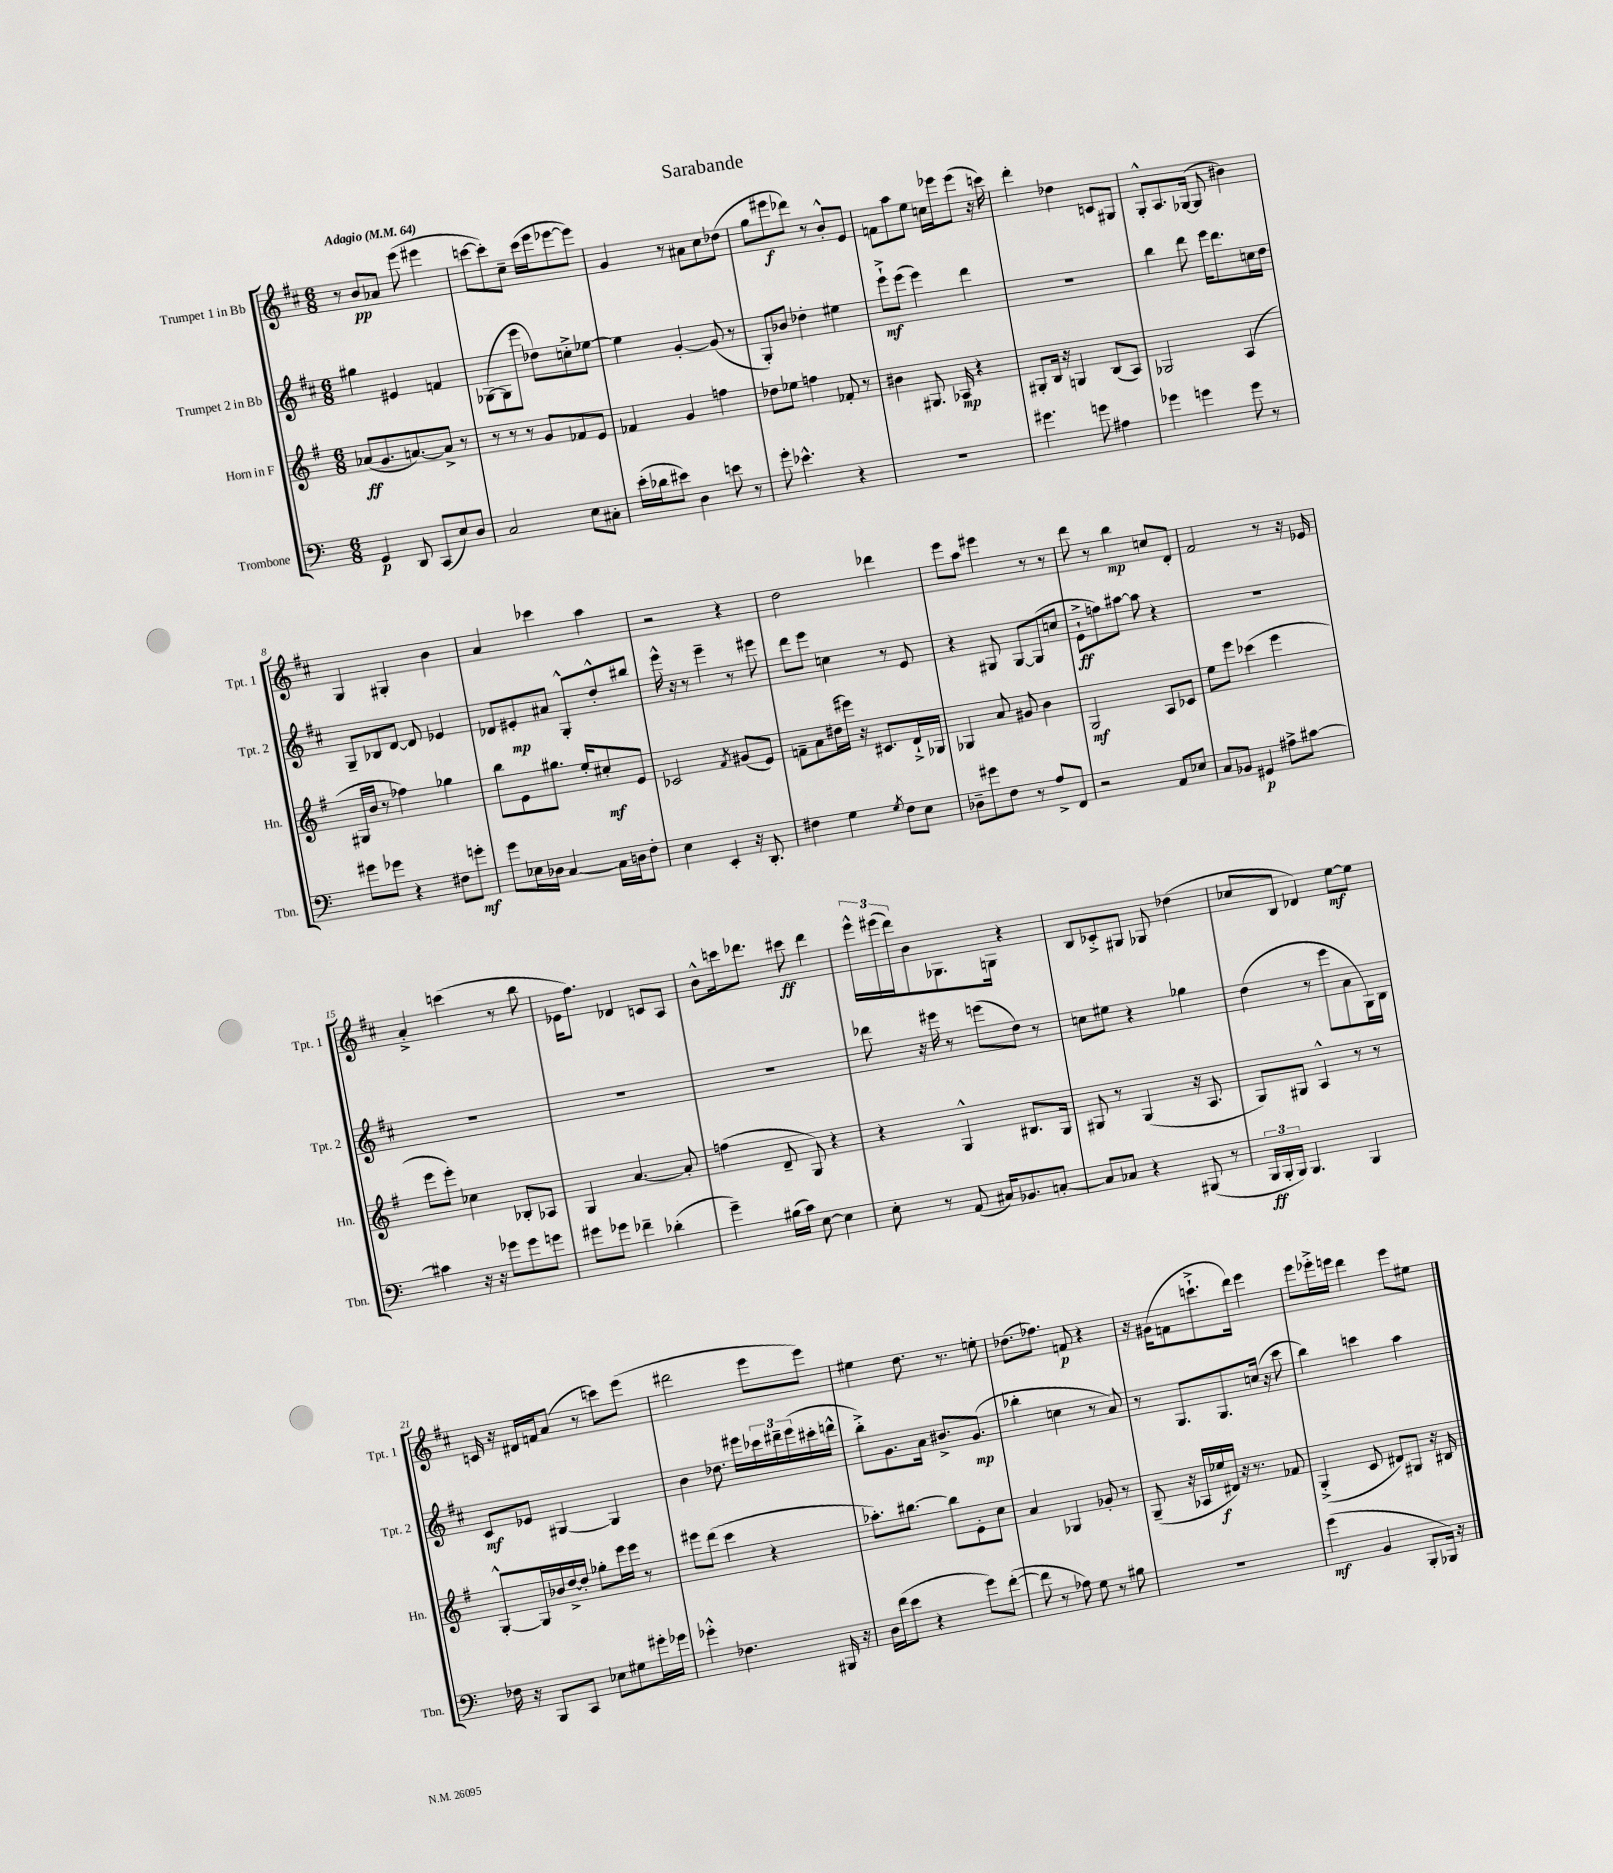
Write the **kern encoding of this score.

**kern	**dynam	**kern	**dynam	**kern	**dynam	**kern	**dynam
*part4	*part4	*part3	*part3	*part2	*part2	*part1	*part1
*staff4	*staff4	*staff3	*staff3	*staff2	*staff2	*staff1	*staff1
*I"Trombone	*	*I"Horn in F	*	*I"Trumpet 2 in Bb	*	*I"Trumpet 1 in Bb	*
*I'Tbn.	*	*I'Hn.	*	*I'Tpt. 2	*	*I'Tpt. 1	*
*clefF4	*	*clefG2	*	*clefG2	*	*clefG2	*
*k[]	*	*k[f#]	*	*k[f#c#]	*	*k[f#c#]	*
*M6/8	*	*M6/8	*	*M6/8	*	*M6/8	*
*MM64	*	*MM64	*	*MM64	*	*MM64	*
=1	=1	=1	=1	=1	=1	=1	=1
!	!	!	!	!	!	!LO:TX:a:B:t=Adagio	!
4GG/	p	(8a-X/L	ff	4gg#X\	.	8r	.
.	.	8.g/	.	.	.	8b/L	pp
8DD/	.	.	.	4e#X/	.	8a-X/J	.
.	.	[8.an/)	.	.	.	.	.
(8CC/L	.	.	.	.	.	(8eee\	.
8E/)	.	8a^/J]	.	4fn/	.	4eee#X\	.
8D/J	.	8r	.	.	.	.	.
=2	=2	=2	=2	=2	=2	=2	=2
2C/	.	8r	.	([8G-X\L	.	[8cccn\L	.
.	.	8r	.	8G-\]	.	8ccc'\])	.
.	.	8r	.	8eee\J	.	8cc#~\J	.
.	.	8g/L	.	8dd-X\L)	.	(16ccc\LL	.
.	.	.	.	.	.	16eee\J	.
8E\L	.	8f-X/	.	8ccn'^\	.	[8eee-X\	.
8C#X'\J	.	8e/J	.	[8ee-X\J	.	8eee-\J])	.
=3	=3	=3	=3	=3	=3	=3	=3
(16e'\LL	.	4f-X/	.	4ee-\]	.	4g/	.
16d-X\J	.	.	.	.	.	.	.
8e#X\J)	.	.	.	.	.	.	.
4D\	.	4g/	.	[4g'/	.	8r	.
.	.	.	.	.	.	8a#X\L	.
8en\	.	4ffn\	.	(8g/]	.	8cc#\	.
8r	.	.	.	8r	.	(8dd-X\J	.
=4	=4	=4	=4	=4	=4	=4	=4
8g'\	.	8dd-X\L	.	8G'/L)	.	8gg\L	.
4.e-X^^\	.	8ee-X\J	.	8b-X/J	.	8eee#X\	f
.	.	4ffn\	.	4dd-X'\	.	8ddd-X\J)	.
.	.	.	.	.	.	8r	.
4r	.	8f-X'/	.	4ee#X\	.	8b'^^/L	.
.	.	8r	.	.	.	8e/J	.
=5	=5	=5	=5	=5	=5	=5	=5
2.r	.	4b#X\	.	8eee`^\L	mf	8fn\L	.
.	.	.	.	(8eee\J	.	8aa\	.
.	.	8.G#X/	.	4eee\)	.	8ee\J	.
.	.	.	.	.	.	16ccn\LL	.
.	.	16A-X/	mp	.	.	16eee-X\J	.
.	.	4r	.	4ddd\	.	(8eee-\J	.
.	.	.	.	.	.	16r	.
.	.	.	.	.	.	16cccn\)	.
=6	=6	=6	=6	=6	=6	=6	=6
4.g#X\	.	8G#X'/L	.	2.r	.	4ddd'\	.
.	.	16B/Jk	.	.	.	.	.
.	.	16r	.	.	.	.	.
.	.	4Gn/	.	.	.	4dd-X\	.
8gn\	.	.	.	.	.	.	.
4A#X\	.	(8B/L	.	.	.	8cn/L	.
.	.	8A/J)	.	.	.	8G#X/J	.
=7	=7	=7	=7	=7	=7	=7	=7
4g-X\	.	2G-X/	.	4bb\	.	8G'^^/L	.
.	.	.	.	.	.	8.A/	.
4gn\	.	.	.	8ddd\	.	.	.
.	.	.	.	.	.	([16G-X/Jk	.
.	.	.	.	16eee\KL	.	8G-/]	.
.	.	.	.	8.ddd\	.	.	.
8g\	.	(4A/	.	.	.	4b#X\)	.
8r	.	.	.	16ccn\L	.	.	.
.	.	.	.	16dd\JJ	.	.	.
!!LO:LB:g=z
=8	=8	=8	=8	=8	=8	=8	=8
8g#X\L	.	16G#X/LL	.	8G~/L	.	4G/	.
.	.	16b/JJ	.	.	.	.	.
8g-X\J	.	8r	.	8B-X/	.	.	.
4r	.	4ff-X\)	.	[8d/J	.	4G#X'/	.
.	.	.	.	8d/]	.	.	.
8F#X\L	.	4gg-X\	.	4e-X/	.	4b\	.
8gn'\J	mf	.	.	.	.	.	.
=9	=9	=9	=9	=9	=9	=9	=9
8g\L	.	8bb\L	.	8d-X/L	.	4a/	.
16E-X\L	.	8e\	.	8e#X'/	mp	.	.
16D-X\JJ	.	.	.	.	.	.	.
[4C/	.	8.gg#X\J	.	8a#X/J	.	4ccc-X\	.
.	.	.	.	8G'^^/L	.	.	.
.	.	16ee'/KL	.	.	.	.	.
16C\LL]	.	8cc#X'/	mf	8dd'^^/	.	4aa\	.
16Dn\J	.	.	.	.	.	.	.
8F'\J	.	8e/J	.	8bb#X/J	.	.	.
=10	=10	=10	=10	=10	=10	=10	=10
4E\	.	2c-X/	.	16eee^^\	.	2r	.
.	.	.	.	16r	.	.	.
.	.	.	.	8r	.	.	.
4EE'/	.	.	.	4eee~\	.	.	.
.	.	8qf#/	.	.	.	.	.
16r	.	(8g#X/L	.	8r	.	4r	.
8.DD'/	.	.	.	.	.	.	.
.	.	8e/J)	.	8eee#X\	.	.	.
=11	=11	=11	=11	=11	=11	=11	=11
4F#X\	.	8fn~\L	.	8ddd\L	.	2dd\	.
.	.	8a\	.	8eee\J	.	.	.
4G\	.	(16dd#X\L	.	4ccn\	.	.	.
.	.	16eee#X\JJ)	.	.	.	.	.
.	.	16r	.	.	.	.	.
.	.	8.c#X/L	.	.	.	.	.
8qG/	.	.	.	.	.	.	.
8F#\L	.	.	.	8r	.	4ddd-X\	.
8E\J	.	16d`^/L	.	8e/	.	.	.
.	.	16G-X/JJ	.	.	.	.	.
=12	=12	=12	=12	=12	=12	=12	=12
8D-X~\L	.	4G-X/	.	4r	.	8eee\L	.
8g#X\	.	.	.	.	.	8aa\J	.
8F\J	.	8a/	.	8G#X/	.	4eee#X\	.
8r	.	8g#X/	.	[8G#/L	.	.	.
8A^/L	.	4b\	.	(8G#/]	.	8r	.
8FF/J	.	.	.	8ccn/J	.	8r	.
=13	=13	=13	=13	=13	=13	=13	=13
2r	.	2G/	mf	8e`^\L	ff	8ddd\	.
.	.	.	.	8ffn\)	.	8r	.
.	.	.	.	[8aa#X\J	.	4bb\	mp
.	.	.	.	8aa#\]	.	.	.
8AA/L	.	8A/L	.	4r	.	8ccn/L	.
8E-X/J	.	8c-X/J	.	.	.	8d'/J	.
=14	=14	=14	=14	=14	=14	=14	=14
8C/L	.	8ee\L	.	2.r	.	2f#/	.
8BB-X/J	.	8eee\J	.	.	.	.	.
4GG#X/	p	(4ccc-X\	.	.	.	.	.
8A#X^\L	.	4eee\	.	.	.	8r	.
[8c#X\J	.	.	.	.	.	16r	.
.	.	.	.	.	.	16e-X/	.
!!LO:LB:g=z
=15	=15	=15	=15	=15	=15	=15	=15
4c#X\]	.	8eee\L	.	2.r	.	4a'^/	.
.	.	8eee'\J)	.	.	.	.	.
16r	.	4cc-X\	.	.	.	(4cccn\	.
16r	.	.	.	.	.	.	.
8g-X\L	.	.	.	.	.	.	.
8g-\	.	8B-X'/L	.	.	.	8r	.
8gn\J	.	8A-X/J	.	.	.	8bb\	.
=16	=16	=16	=16	=16	=16	=16	=16
8g#X\L	.	4G/	.	2.r	.	16e-X\KL	.
.	.	.	.	.	.	8.ff#\J)	.
8g-X\J	.	.	.	.	.	.	.
4f-X~\	.	[4.a/	.	.	.	4d-X/	.
(4d-X'\	.	.	.	.	.	8cn/L	.
.	.	8a'/]	.	.	.	8A/J	.
=17	=17	=17	=17	=17	=17	=17	=17
4g~\)	.	(4ffn\	.	2.r	.	8b^^\L	.
.	.	.	.	.	.	16cccn\k	.
.	.	.	.	.	.	8.ddd-X\J	.
(16B#X\LL	.	8d~/	.	.	.	.	.
16c\JJ)	.	.	.	.	.	.	.
[8E\	.	8G/)	.	.	.	8ccc#X\	ff
4E\]	.	4r	.	.	.	4ddd-\	.
=18	=18	=18	=18	=18	=18	=18	=18
8E'\	.	4r	.	8ddd-X\	.	24eee^^\LL	.
.	.	.	.	.	.	(24eee#X\	.
.	.	.	.	.	.	24ddd\J)	.
8r	.	.	.	16r	.	8b\	.
.	.	.	.	16eee#X\	.	.	.
(8AA/	.	4G^^/	.	8r	.	8.G-X\	.
16C#X/KL)	.	.	.	(8eeen\L	.	.	.
8.BB-X/	.	.	.	.	.	16Gn\Jk	.
.	.	8.B#X/L	.	8dd\J)	.	4r	.
[8Cn'/J	.	.	.	8r	.	.	.
.	.	16G/Jk	.	.	.	.	.
=19	=19	=19	=19	=19	=19	=19	=19
8C/L]	.	8G#X/	.	8ccn\L	.	8B/L	.
8C-X/J	.	8r	.	8ee#X\J	.	8c-X'^/	.
4r	.	(4G#/	.	4r	.	8G#X/J	.
.	.	.	.	.	.	8G-X/	.
(8BBB#X/	.	16r	.	4gg-X\	.	(4dd-X\	.
.	.	8.A/	.	.	.	.	.
8r	.	.	.	.	.	.	.
=20	=20	=20	=20	=20	=20	=20	=20
24BBB/LL	ff	8G/L)	.	(4dd\	.	8cc-X/L	.
24BBB'/	.	.	.	.	.	.	.
24BBB/JJ)	.	.	.	.	.	.	.
4.BBB/	.	8G#X/J	.	.	.	8B/J	.
.	.	4A^^/	.	8r	.	4d-X/)	.
.	.	.	.	8eee\L	.	.	.
4BBB/	.	8r	.	8a\	.	[8ee\L	mf
.	.	8r	.	16G\L)	.	8ee\J]	.
.	.	.	.	16B\JJ	.	.	.
!!LO:LB:g=z
=21	=21	=21	=21	=21	=21	=21	=21
16F-X\	.	[8G'^^/L	.	8c#/L	mf	16cn/	.
16r	.	.	.	.	.	16r	.
8BBB/L	.	16G/L]	.	8e-X/J	.	16d#X/LL	.
.	.	16b-X/	.	.	.	16fn/J	.
8CC/J	.	[16dd^/	.	[4G#X/	.	(8a/J	.
.	.	16dd'/JJ]	.	.	.	.	.
8E-X\L	.	8gg-X'\L	.	.	.	8r	.
8G#X\	.	16eee\L	.	4G#/]	.	8cccn\L)	.
.	.	16eee\JJ	.	.	.	.	.
16g#X'\L	.	8r	.	.	.	(8eee\J	.
16g-X\JJ	.	.	.	.	.	.	.
=22	=22	=22	=22	=22	=22	=22	=22
4g-X'^^\	.	8eee#X\L	.	4b\	.	2ddd#X\	.
.	.	(8ddd\J	.	.	.	.	.
4.F-X\	.	4ccc\	.	8.dd-X\	.	.	.
.	.	.	.	16eee#X\LL	.	.	.
.	.	4r	.	24ccc-X\	.	8eee\L	.
.	.	.	.	24ddd#X~\	.	.	.
.	.	.	.	(24eee#\	.	.	.
16BBB#X/	.	.	.	16ccc#X'\	.	8eee\J)	.
16r	.	.	.	16dddn^^\JJ	.	.	.
=23	=23	=23	=23	=23	=23	=23	=23
16D\LL	.	8.aa-X'\L)	.	8bb'^\L)	.	4ee#X\	.
(16f\J	.	.	.	.	.	.	.
8e\J	.	.	.	8.g\	.	.	.
.	.	[8.bb#X\J	.	.	.	.	.
4r	.	.	.	.	.	8.dd\	.
.	.	.	.	16a\Jk	.	.	.
.	.	8bb#\L]	.	8.b#X^/L	.	.	.
.	.	.	.	.	.	8.r	.
8g\L)	.	8e'\	.	.	.	.	.
.	.	.	.	(8.g/J	mp	.	.
([8f'\J	.	8cc\J	.	.	.	8een'\	.
=24	=24	=24	=24	=24	=24	=24	=24
8f\]	.	4a/	.	4bb-X'\	.	(8.dd-X\L	.
8r	.	.	.	.	.	.	.
.	.	.	.	.	.	8.ff-X\J)	.
8A-X\)	.	4G-X/	.	4ccn\	.	.	.
8G\	.	.	.	.	.	8fn/	p
8r	.	8g-X'/	.	8r	.	4r	.
8B#X\	.	8r	.	8a/)	.	.	.
=25	=25	=25	=25	=25	=25	=25	=25
2.r	.	(8G~/	.	8r	.	16r	.
.	.	.	.	.	.	(16g#X\KL	.
.	.	16r	.	8.G/L	.	8fn\	.
.	.	16A-X/LL	.	.	.	.	.
.	.	16ee-X/	f	.	.	8.cccn`^\	.
.	.	16d#X/JJ)	.	8.G/	.	.	.
.	.	16r	.	.	.	.	.
.	.	8.r	.	.	.	16ddd\Jk)	.
.	.	.	.	(16ccn/Jk	.	4eee\	.
.	.	.	.	16r	.	.	.
.	.	8f-X/	.	8ccc#\	.	.	.
=26	=26	=26	=26	=26	=26	=26	=26
(4g\	mf	(4G'^/	.	4bb\)	.	8eee\L	.
.	.	.	.	.	.	16eee-X'^\L	.
.	.	.	.	.	.	16eeen\JJ	.
4BB/	.	8c/	.	4cccn\	.	4ddd\	.
.	.	8d#X/L)	.	.	.	.	.
8BBB'/L	.	8G#X/J	.	4aa\	.	8eee\L	.
16BBB-X/Jk)	.	16r	.	.	.	8ee#X\J	.
16r	.	16B#X/	.	.	.	.	.
==	==	==	==	==	==	==	==
*-	*-	*-	*-	*-	*-	*-	*-
